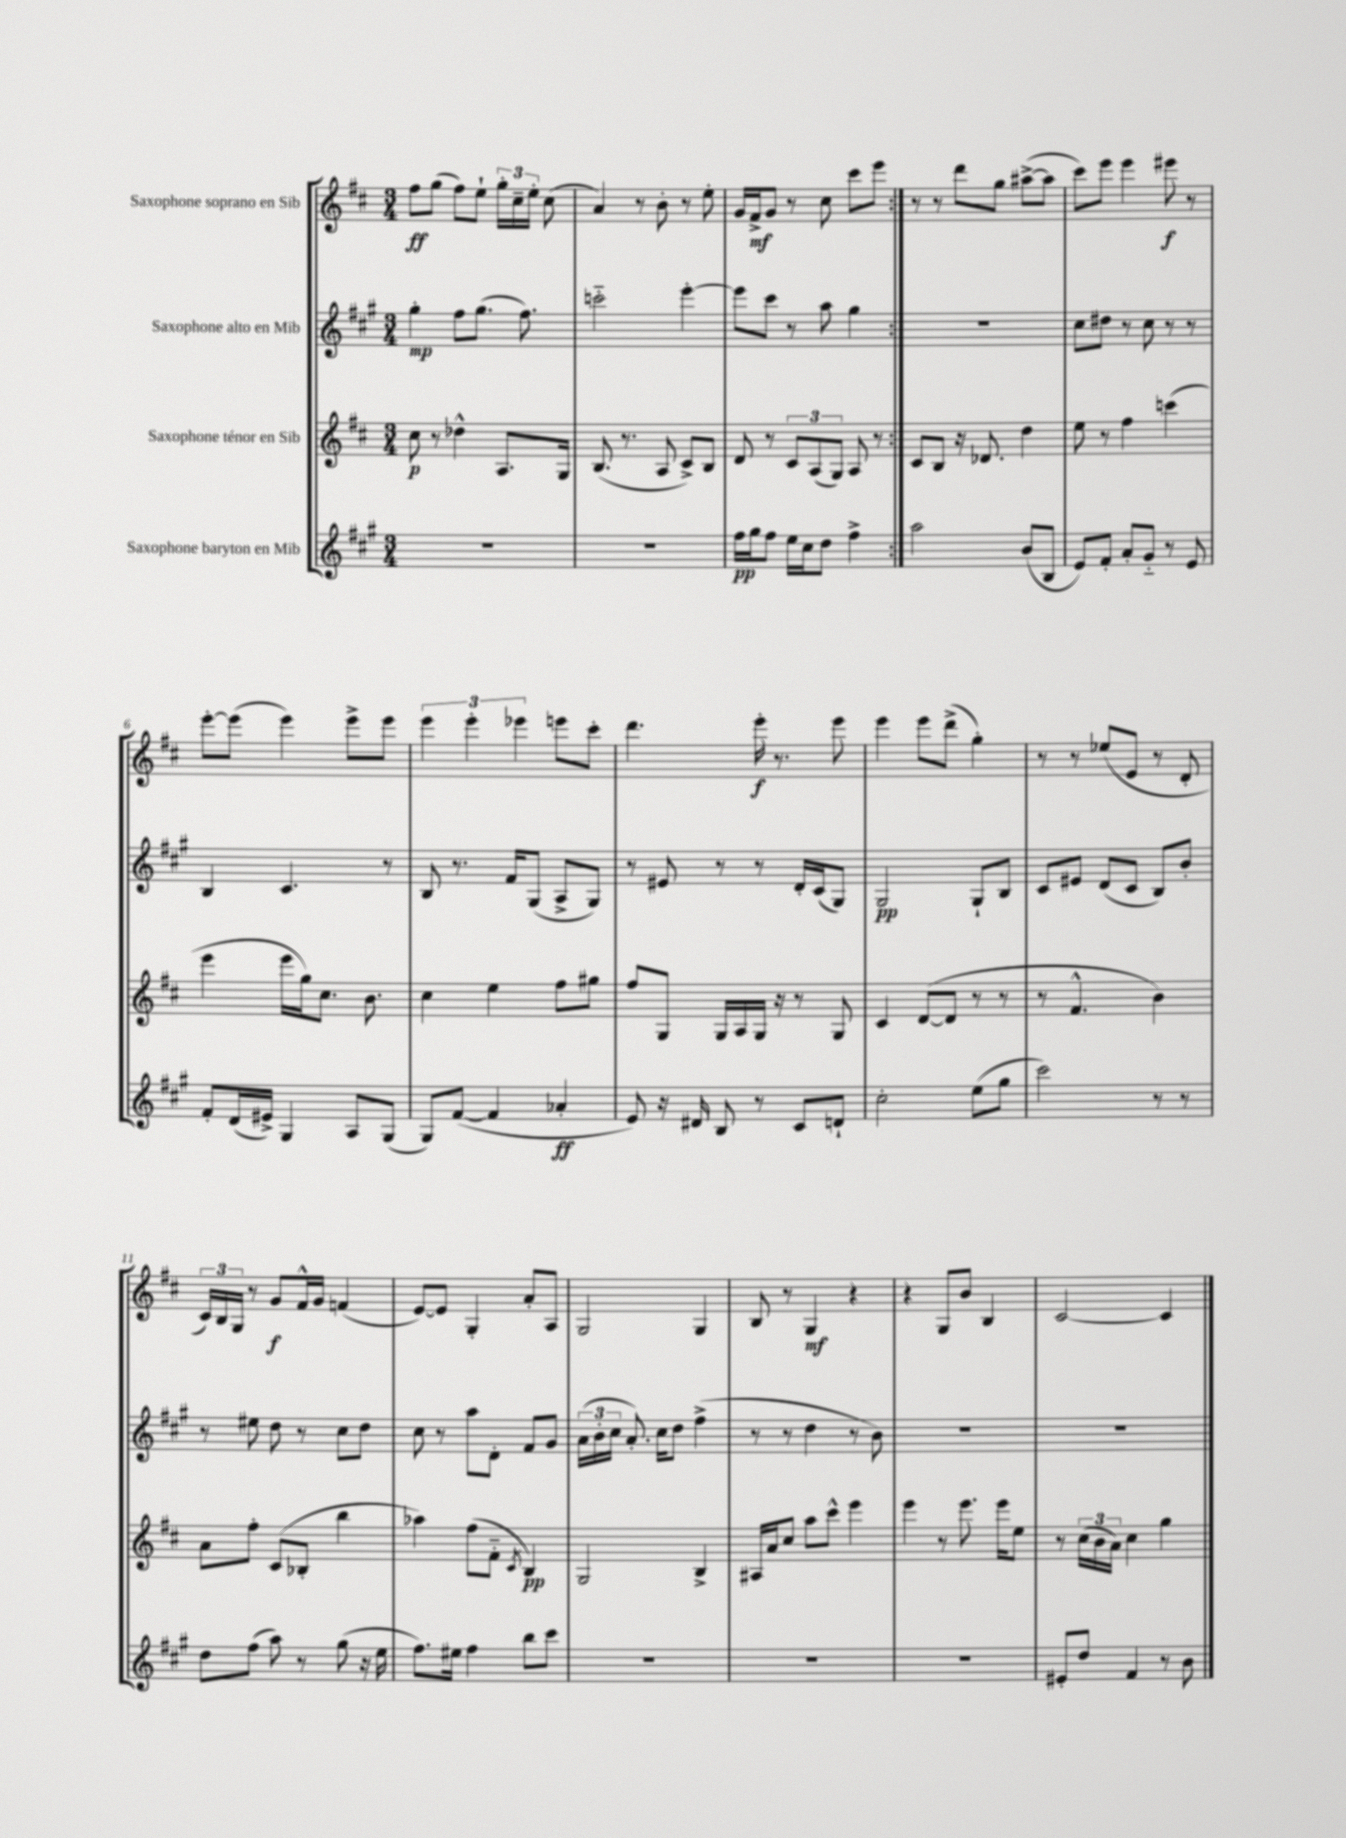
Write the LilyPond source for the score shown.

<<
\new StaffGroup <<
\new Staff = "s0" \with { instrumentName = "Saxophone soprano en Sib" } {
    \clef treble \key d \major \numericTimeSignature \time 3/4
    \autoBeamOff \repeat volta 2 { fis''8[\ff g''8]( fis''8[) e''8]-! \tuplet 3/2 { g''16[-. cis''16-- e''16]-. } cis''8( |
    a'4) r8 b'8-. r8 e''8-. |
    g'16[ fis'16->\mf g'8] r8 cis''8 cis'''8[ e'''8] | }
    r8 r8 d'''8[ g''8] ais''8[~->( ais''8] |
    cis'''8[) e'''8] e'''4 eis'''8\f r8 |
    e'''8[~-. e'''8]( e'''4) e'''8[-> e'''8] |
    \tuplet 3/2 { e'''4 e'''4-. ees'''4 } e'''8[ cis'''8]-. |
    d'''4. e'''16-.\f r8. e'''8 |
    e'''4 e'''8[ d'''8]->( g''4-.) |
    r8 r8 ees''8[( e'8] r8 d'8-. |
    \tuplet 3/2 { cis'16[) b16 g16] } r8 g'8[\f fis'16-^ g'16] f'4( |
    e'8[~) e'8] g4-. a'8[-. a8] |
    g2 g4 |
    b8 r8 g4\mf r4 |
    r4 g8[ b'8] b4 |
    cis'2~ cis'4 \bar "|." |
}
\new Staff = "s1" \with { instrumentName = "Saxophone alto en Mib" } {
    \clef treble \key a \major \numericTimeSignature \time 3/4
    \autoBeamOff \repeat volta 2 { gis''4-.\mp fis''8[ gis''8.]( fis''8.) |
    c'''2-_ e'''4~-. |
    e'''8[ cis'''8] r8 a''8 gis''4 | }
    R2. |
    cis''8[ dis''8] r8 cis''8 r8 r8 |
    b4 cis'4. r8 |
    b8 r8. fis'16[ gis8]( a8[-> gis8]) |
    r8 eis'8 r8 r8 d'16[-. cis'16( gis8]) |
    gis2\pp gis8[-! b8] |
    cis'8[ eis'8] d'8[( cis'8] b8[) b'8]-. |
    r8 eis''8 d''8 r8 cis''8[ d''8] |
    cis''8 r8 a''8[ d'8]-. fis'8[ gis'8] |
    \tuplet 3/2 { a'16[( b'16-. cis''16] } a'8.-.) cis''16[ d''8] fis''4->( |
    r8 r8 d''4 r8 b'8) |
    R2. |
    R2. \bar "|." |
}
\new Staff = "s2" \with { instrumentName = "Saxophone ténor en Sib" } {
    \clef treble \key d \major \numericTimeSignature \time 3/4
    \autoBeamOff \repeat volta 2 { cis''8\p r8 des''4-^ a8.[ g16] |
    b8.( r8. a8 cis'8[->) b8] |
    d'8 r8 \tuplet 3/2 { cis'8[ a8( g8]) } a8 r8 | }
    cis'8[ b8] r16 des'8. d''4 |
    e''8 r8 fis''4 c'''4( |
    e'''4 e'''16[ g''16) cis''8.] b'8. |
    cis''4 e''4 fis''8[ gis''8] |
    fis''8[ g8] g16[ a16 g16] r16 r8 g8 |
    cis'4 d'8[~( d'8] r8 r8 |
    r8 fis'4.-^ b'4) |
    a'8[ fis''8]-. cis'8[( bes8]-. b''4 |
    aes''4) fis''8[( fis'8]-_ \acciaccatura { cis'8 } b4\pp) |
    g2 b4-> |
    ais16[ a'16 cis''8] a''8[ cis'''8]-^ e'''4 |
    e'''4 r8 e'''8. e'''16[ e''8] |
    r8 \tuplet 3/2 { cis''16[( b'16 a'16]) } cis''4 g''4 \bar "|." |
}
\new Staff = "s3" \with { instrumentName = "Saxophone baryton en Mib" } {
    \clef treble \key a \major \numericTimeSignature \time 3/4
    \autoBeamOff \repeat volta 2 { R2. |
    R2. |
    fis''16[\pp gis''16 fis''8] e''16[ cis''16 d''8] fis''4-> | }
    a''2 b'8[( b8] |
    e'8[) fis'8]-. a'8[-. gis'8]-_ r8 e'8 |
    fis'8[-. d'16( eis'16]->) gis4 a8[ gis8]( |
    gis8[) fis'8]~( fis'4 aes'4-.\ff |
    e'8) r16 dis'16 b8 r8 cis'8[ d'8]-! |
    cis''2-. e''8[( gis''8] |
    cis'''2) r8 r8 |
    d''8[ fis''8]( a''8) r8 gis''8( r16 e''16 |
    fis''8.[) eis''16] fis''4 b''8[ cis'''8] |
    R2. |
    R2. |
    R2. |
    eis'8[-. d''8] fis'4 r8 b'8 \bar "|." |
}
>>
>>
